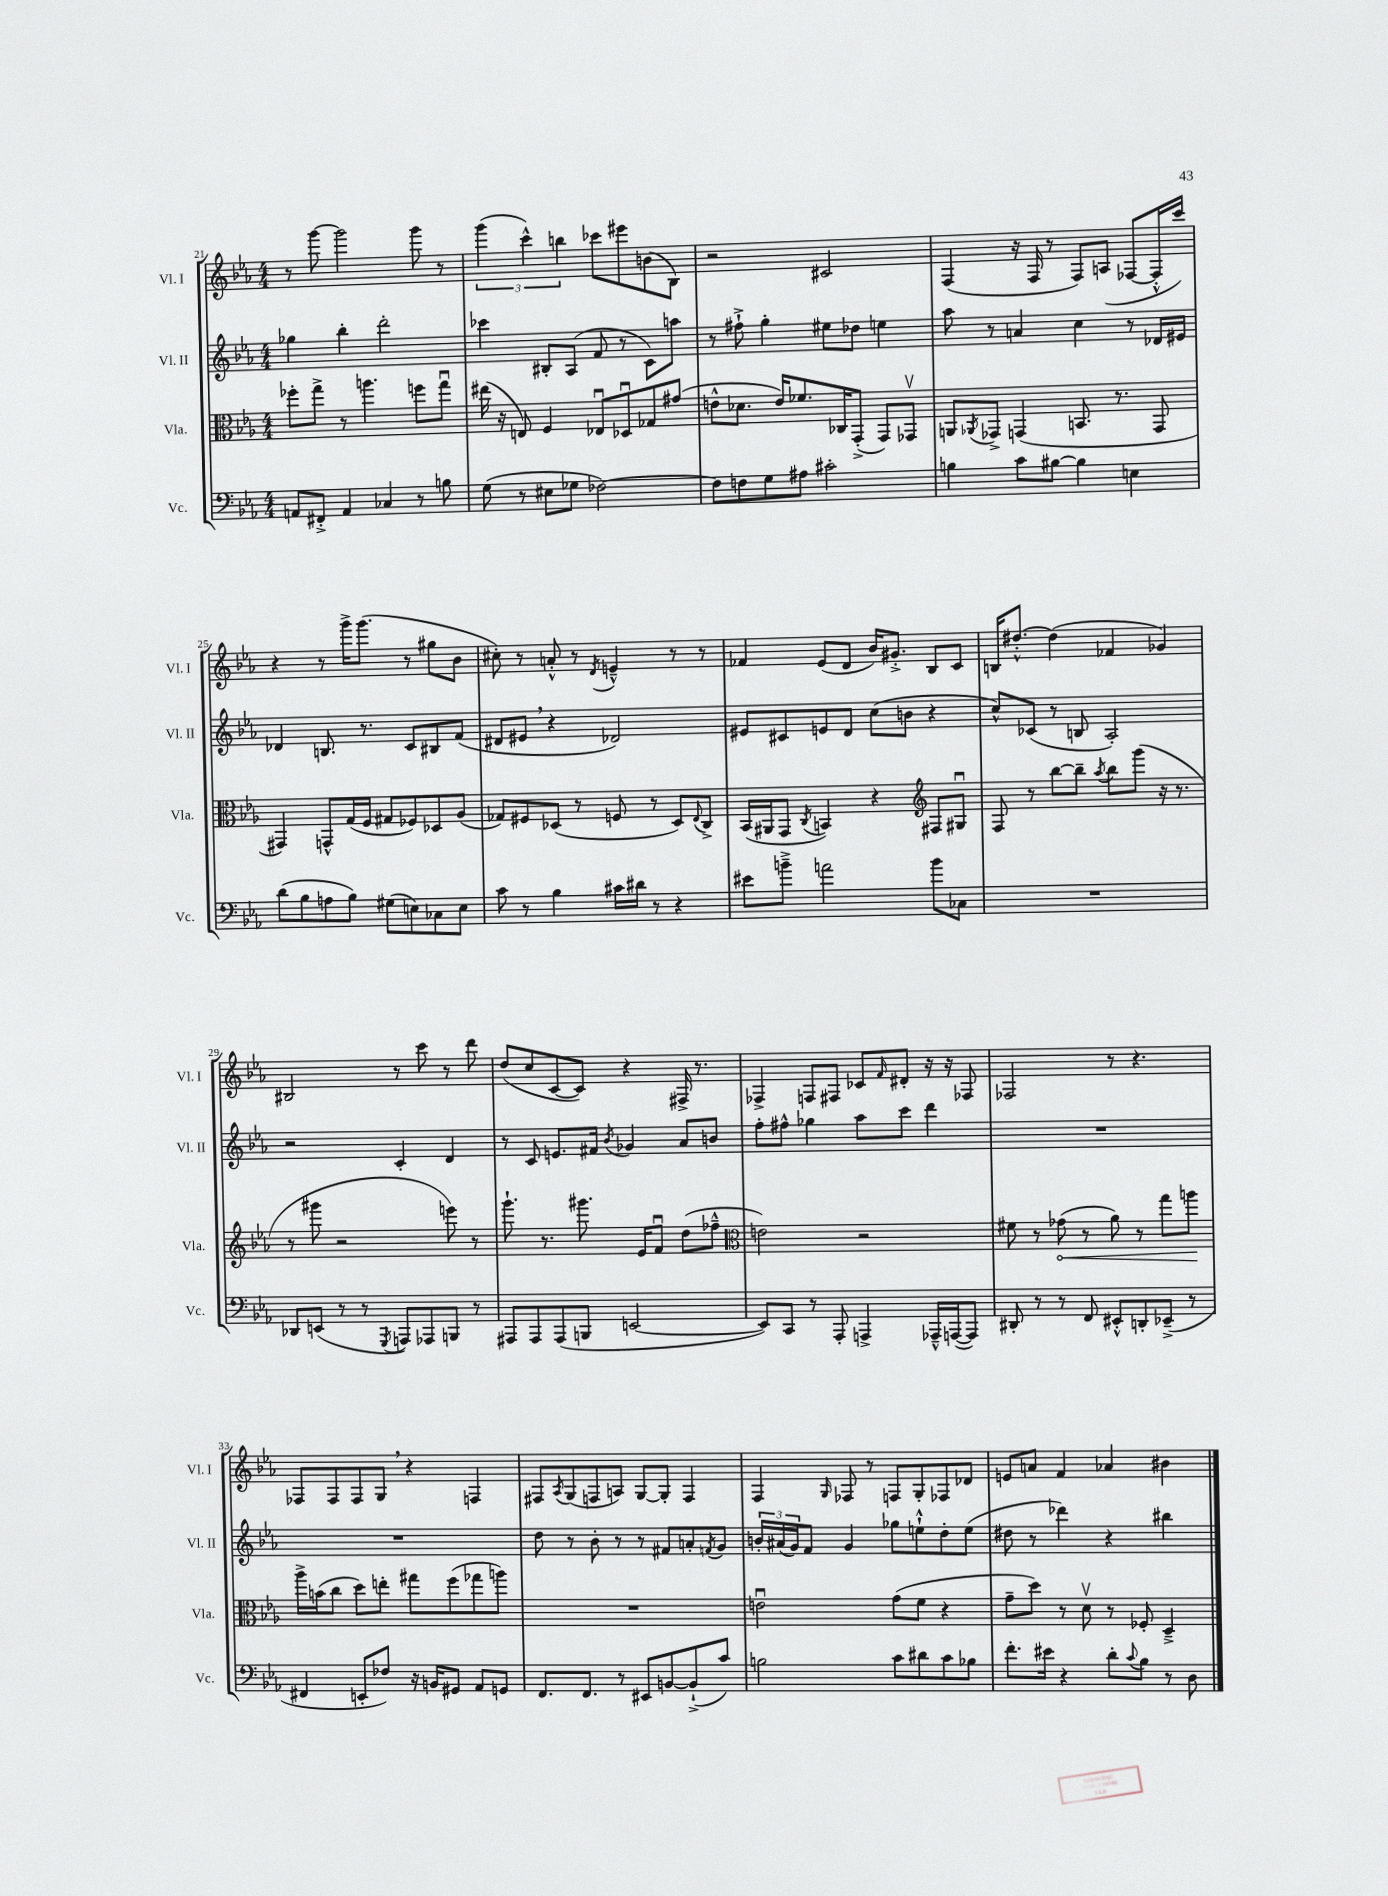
<<
\new StaffGroup <<
\new Staff = "s0" \with { instrumentName = "Vl. I" shortInstrumentName = "Vl. I" } {
    \clef treble \key ees \major \numericTimeSignature \time 4/4
    r8 g'''8~ g'''2 g'''8 r8 |
    \tuplet 3/2 { g'''4( c'''4-^) b''4 } ces'''8 eis'''8 b'8( bes8) |
    r2 cis'2 |
    f4( r16 f16 r8 f8) a8( fes8~ fes16-.-^ c'''16) |
    r4 r8 g'''16-> g'''8.( r8 gis''8 bes'8 |
    cis''8-.) r8 a'8-.-^ r8 \acciaccatura { d'8 } e'4---^ r8 r8 |
    fes'4 ees'8( d'8 bes'16) gis'8.-.-> bes8 c'8 |
    b16 dis''8.~-.-^ dis''4( fes'4 ges'4) |
    bis2 r8 c'''8 r8 d'''8 |
    d''8( c''8 c'8~ c'8) r4 fis16-> r8. |
    fes4-> f8 fis8 ces'8 \grace { f'16 } dis'8-. r16 r16 fes8 |
    fes2 r8 r4. |
    fes8 fes8 fes8 g8 \breathe r4 f4 |
    fis8 \acciaccatura { aes8 } g8( f8 a8) g8~ g8-. f4 |
    f4 \grace { g16 } fes8 r8 f8 g8-. fes8 des'8 |
    e'8 a'8 f'4 aes'4 bis'4 \bar "|." |
}
\new Staff = "s1" \with { instrumentName = "Vl. II" shortInstrumentName = "Vl. II" } {
    \clef treble \key ees \major \numericTimeSignature \time 4/4
    ges''4 bes''4-. d'''2-. |
    ces'''4 bis8-. aes8( f'8 r8 c'8) a''8 |
    r8 fis''8-!-> g''4-. eis''8 des''8 e''4 |
    aes''8 r8 a'4 c''4 r8 des'16 eis'16 |
    des'4 b8. r8. c'8 bis8 f'8( |
    dis'8 eis'8 \breathe r4 des'2) |
    eis'8 cis'8 e'8 d'8 c''8( b'8 r4 |
    c''8-^) ces'8( r8 b8 aes2-.) |
    r2 c'4-. d'4 |
    r8 c'8 e'8. fis'16 \acciaccatura { bes'8 } ges'4 aes'8 b'8 |
    f''8-. fis''8-^ ges''4 aes''8 c'''8 d'''4 |
    R1 |
    R1 |
    d''8 r8 bes'8-. r8 r8 fis'8 a'8-. \acciaccatura { f'8 } g'8 |
    \tuplet 3/2 { b'16-. ais'16( g'16) } f'8 g'4 ges''8 e''8-!-^ d''8-. e''8( |
    dis''8 r8 des'''4) r4 bis''4 \bar "|." |
}
\new Staff = "s2" \with { instrumentName = "Vla." shortInstrumentName = "Vla." } {
    \clef alto \key ees \major \numericTimeSignature \time 4/4
    fes''8-. g''8-> r8 a''4. f''8 g''8\downbow |
    eis''16( r16 e8) f4 ees8\downbow des8\downbow ges8 gis'8( |
    e'8-^ des'8. e'16) fes'8. ces16 g,8-.->( g,8) ges,8\upbow |
    a,8 \acciaccatura { aes,8 } ges,8-> g,4( b,8. r8. g,8 |
    gis,4) g,8-^ g16( f16 gis8 fes8) des8 aes8( |
    ges8) fis8 des8( r8 f8 r8 des8) \appoggiatura { ees8 } c8-> |
    bes,16( ais,16 g,8 \acciaccatura { c8 } b,4) r4 \clef treble fis8 gis8\downbow |
    f8 r8 bes''8~ bes''8-- \acciaccatura { aes''8 } bes''8 g'''8( r16 r8. |
    r8 gis'''8 r2 e'''8) r8 |
    g'''8.-! r8. gis'''8. ees'16 f'8\downbow d''8( fes''8---^ |
    \clef alto e'2) r2 |
    fis'8 r8 \once \override Hairpin.circled-tip = ##t ges'8\<( r8 aes'8) r8 g''8 a''8\! |
    aes''16-> b'16( c''8 d''8) e''8-. gis''8 f''8( ges''8 a''8) |
    R1 |
    e'2\downbow g'8( f'8 r4 |
    g'8-- d''8) r8 d'8\upbow r8 fes8-. d4---> \bar "|." |
}
\new Staff = "s3" \with { instrumentName = "Vc." shortInstrumentName = "Vc." } {
    \clef bass \key ees \major \numericTimeSignature \time 4/4
    a,8 fis,8-.-> a,4 ces4 r8 b8 |
    g8( r8 eis8 ges8 fes2~) |
    fes8 f8 g8 ais8 cis'2-. |
    b4 c'8 bis8~ bis4 e4 |
    d'8( bes8 a8 bes8) gis8( e8) ces8 e8 |
    c'8 r8 bes4 cis'16 dis'16 r8 r4 |
    eis'8 b'8---> a'2 b'8 ces8 |
    R1 |
    des,8 e,8( r8 r8 \acciaccatura { g,,8 } a,,8) aes,,8 b,,8 r8 |
    ais,,8 ais,,8 ais,,8( b,,8 e,2~ |
    e,8) c,8 r8 aes,,8-. a,,4-> aes,,16---^ a,,16~( a,,8) |
    dis,8-. r8 r8 f,8 eis,8-.-^ d,8-. ees,8--->( r8 |
    fis,4 e,8-. fes8) r16 b,16 gis,8 aes,8 g,8 |
    f,8. f,8. r8 eis,8 b,8~ b,8-!->( c'8) |
    b2 c'8 dis'8 c'8 bes8 |
    f'8.-. eis'16 r4 d'8-. \appoggiatura { c'8 } bes8 r8 d8 \bar "|." |
}
>>
>>
\layout { \context { \Score currentBarNumber = #21 } }
